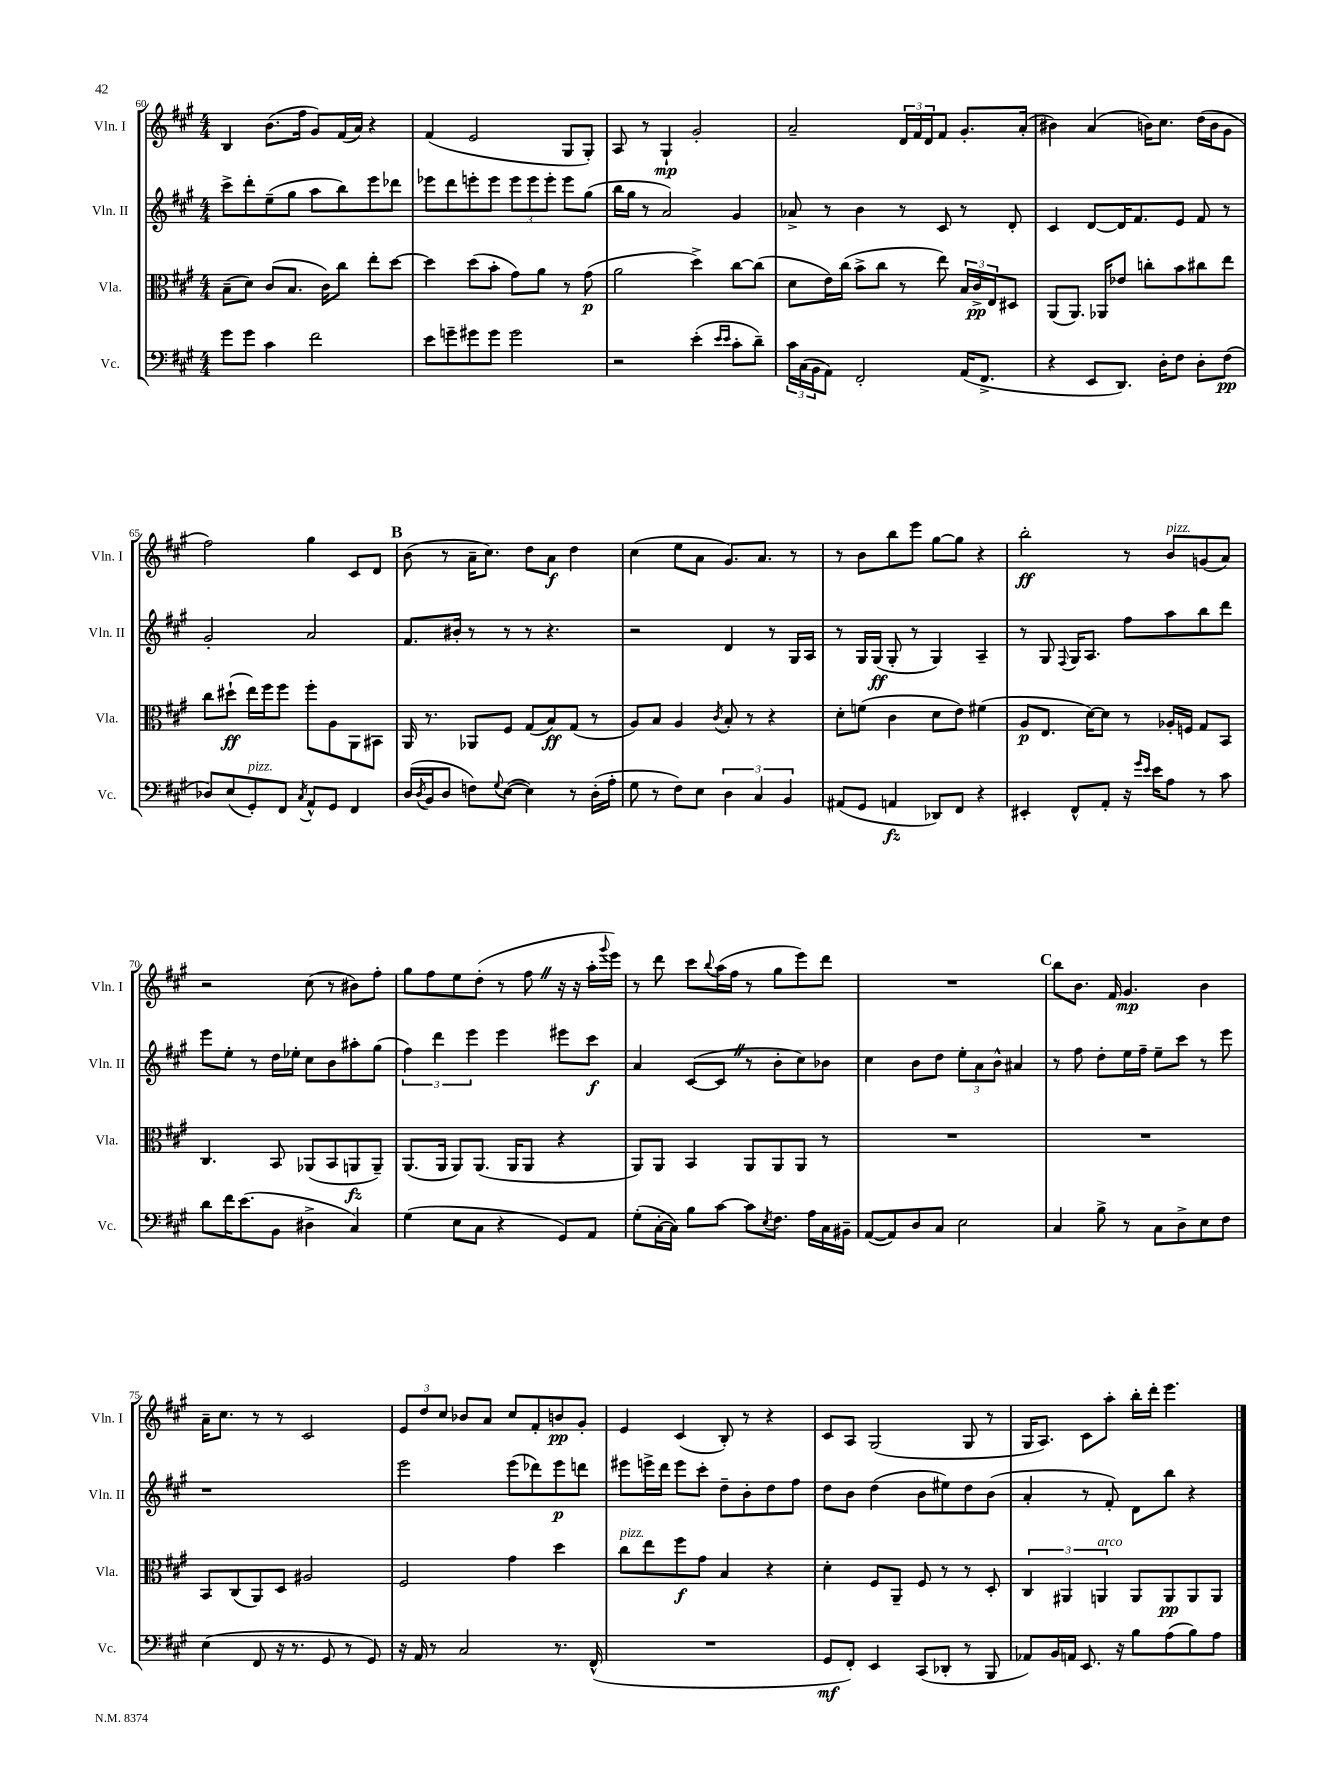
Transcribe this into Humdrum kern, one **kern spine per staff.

**kern	**dynam	**kern	**dynam	**kern	**dynam	**kern	**dynam
*part4	*part4	*part3	*part3	*part2	*part2	*part1	*part1
*staff4	*staff4	*staff3	*staff3	*staff2	*staff2	*staff1	*staff1
*I"Vc.	*	*I"Vla.	*	*I"Vln. II	*	*I"Vln. I	*
*I'Vc.	*	*I'Vla.	*	*I'Vln. II	*	*I'Vln. I	*
*clefF4	*	*clefC3	*	*clefG2	*	*clefG2	*
*k[f#c#g#]	*	*k[f#c#g#]	*	*k[f#c#g#]	*	*k[f#c#g#]	*
*M4/4	*	*M4/4	*	*M4/4	*	*M4/4	*
=60	=60	=60	=60	=60	=60	=60	=60
8g#\L	.	(8B~\L	.	8ccc#^\L	.	4B/	.
8g#\J	.	8d\J)	.	8ddd'\	.	.	.
4c#\	.	(8c#/L	.	(8ee~\	.	(8.b\L	.
.	.	8.B/J	.	8gg#\J	.	.	.
.	.	.	.	.	.	16ff#\Jk	.
2f#\	.	.	.	8aa\L	.	8g#/L)	.
.	.	16c#\KL)	.	.	.	.	.
.	.	8cc#\J	.	8bb\)	.	(16f#/L	.
.	.	.	.	.	.	16a/JJ)	.
.	.	8ee'\L	.	8eee\	.	4r	.
.	.	[8dd\J	.	8ddd-X\J	.	.	.
=61	=61	=61	=61	=61	=61	=61	=61
8e\L	.	4dd\]	.	8eee-X\L	.	(4f#/	.
8gn~\	.	.	.	8ddd\	.	.	.
8g#X\	.	(8dd\L	.	8eeen'\	.	2e/	.
8g#\J	.	8b'\J	.	8eee\J	.	.	.
2g#\	.	8g#\L)	.	12eee\L	.	.	.
.	.	.	.	12eee\	.	.	.
.	.	8a\J	.	.	.	.	.
.	.	.	.	12eee'\J	.	.	.
.	.	8r	.	8eee\L	.	8G#/L	.
.	.	(8g#\	p	(8gg#\J	.	8G#'/J)	.
=62	=62	=62	=62	=62	=62	=62	=62
2r	.	2a\	.	16bb\LL	.	8A/	.
.	.	.	.	16gg#\JJ	.	.	.
.	.	.	.	8r	.	8r	.
.	.	.	.	2a/)	.	4G#`/	mp
(4e'\	.	4dd^\)	.	.	.	2g#'/	.
16qqe/LL	.	.	.	.	.	.	.
16qqe/JJ	.	.	.	.	.	.	.
8c#'\L	.	[8cc#\L	.	4g#/	.	.	.
8d~\J)	.	(8cc#\J]	.	.	.	.	.
=63	=63	=63	=63	=63	=63	=63	=63
24c#\LL	.	8d\L	.	8a-X^/	.	2a~/	.
(24C#\	.	.	.	.	.	.	.
24BB\J	.	.	.	.	.	.	.
8AA\J)	.	16e\L)	.	8r	.	.	.
.	.	(16cc#\JJ	.	.	.	.	.
2FF#'/	.	8b^\L	.	4b\	.	.	.
.	.	8cc#\J	.	.	.	.	.
.	.	8r	.	8r	.	24d/LL	.
.	.	.	.	.	.	24f#/	.
.	.	.	.	.	.	24d/J	.
.	.	8ee\)	.	8c#/	.	8f#/J	.
(16AA/KL	.	24B/LL	.	8r	.	8.g#'/L	.
.	.	24c#^/	pp	.	.	.	.
8.FF#^/J	.	.	.	.	.	.	.
.	.	24E/J	.	.	.	.	.
.	.	8D#X/J	.	8d'/	.	.	.
.	.	.	.	.	.	(16a'/Jk	.
=64	=64	=64	=64	=64	=64	=64	=64
4r	.	(8AA/L	.	4c#/	.	4b#X\)	.
.	.	8.AA/J)	.	.	.	.	.
8EE/L	.	.	.	[8d/L	.	(4a/	.
.	.	16AA-X/KL	.	.	.	.	.
8.DD/J)	.	8e-X/J	.	16d/K]	.	.	.
.	.	.	.	8.f#/	.	.	.
.	.	8ccn'\L	.	.	.	16bn\KL)	.
16D'\KL	.	.	.	.	.	8.cc#\J	.
8F#\J	.	8b\	.	8e/J	.	.	.
8D'\L	.	8cc#X\	.	8f#/	.	(16dd\LL	.
.	.	.	.	.	.	16b\J	.
(8F#\J	pp	8ee\J	.	8r	.	8g#\J	.
!!LO:LB:g=z
=65	=65	=65	=65	=65	=65	=65	=65
8D-X/L)	.	8cc#\L	.	2g#'/	.	2ff#\)	.
(8E/	.	(8dd#X`\J	ff	.	.	.	.
!LO:TX:a:i:t=pizz.	!	!	!	!	!	!	!
8GG#'/)	.	16ee\LL)	.	.	.	.	.
.	.	16ff#\J	.	.	.	.	.
8FF#/J	.	8ff#\J	.	.	.	.	.
8qC#/	.	.	.	.	.	.	.
8AA^^/L	.	8ff#'\L	.	2a/	.	4gg#\	.
8GG#/J	.	8A\	.	.	.	.	.
4FF#/	.	8AA\	.	.	.	8c#/L	.
.	.	8BB#X\J	.	.	.	8d/J	.
!!LO:REH:place=s1:t=B
=66	=66	=66	=66	=66	=66	=66	=66
(16D/LL	.	16AA/	.	8.f#/L	.	(8b\	.
8qD/	.	.	.	.	.	.	.
16BB/J	.	8.r	.	.	.	.	.
8D/J	.	.	.	.	.	8r	.
.	.	.	.	16b#X'/Jk	.	.	.
8Fn\L)	.	8AA-X/L	.	8r	.	16a~\KL	.
.	.	.	.	.	.	8.cc#\J)	.
8qqG#/	.	.	.	.	.	.	.
([8E\J	.	8F#/J	.	8r	.	.	.
4E\])	.	(8G#/L	.	8r	.	8dd\L	.
.	.	8B/)	ff	4.r	.	8a\J	f
8r	.	(8G#/J	.	.	.	4dd\	.
(16D'\LL	.	8r	.	.	.	.	.
16A'\JJ	.	.	.	.	.	.	.
=67	=67	=67	=67	=67	=67	=67	=67
8G#\	.	8A/L)	.	2r	.	(4cc#\	.
8r	.	8B/J	.	.	.	.	.
8F#\L)	.	4A/	.	.	.	8ee\L	.
8E\J	.	.	.	.	.	8a\J	.
.	.	8qc#/	.	.	.	.	.
6D\	.	8B'/	.	4d/	.	8.g#/L)	.
.	.	8r	.	.	.	.	.
6C#/	.	.	.	.	.	.	.
.	.	.	.	.	.	8.a/J	.
.	.	4r	.	8r	.	.	.
6BB/	.	.	.	.	.	.	.
.	.	.	.	16G#/LL	.	8r	.
.	.	.	.	16A/JJ	.	.	.
=68	=68	=68	=68	=68	=68	=68	=68
(8AA#X/L	.	8d'\L	.	8r	.	8r	.
8GG#/J	.	(8fn\J	.	16G#/LL	.	8b\L	.
.	.	.	.	(16G#/JJ	ff	.	.
4AAn/	fz	4c#\	.	8G#'/	.	8bb\	.
.	.	.	.	8r	.	8eee\J	.
8DD-X/L)	.	8d\L	.	4G#/)	.	[8gg#\L	.
8FF#/J	.	8e\J)	.	.	.	8gg#\J]	.
4r	.	(4f#X\	.	4A~/	.	4r	.
=69	=69	=69	=69	=69	=69	=69	=69
4EE#X'/	.	8A/L	p	8r	.	2bb'\	ff
.	.	8.E/J	.	8G#/	.	.	.
.	.	.	.	8qqF#/	.	.	.
8FF#^^/L	.	.	.	16G#/KL	.	.	.
.	.	[16d\KL)	.	8.A/J	.	.	.
8AA'/J	.	8d\J]	.	.	.	.	.
16r	.	8r	.	8ff#\L	.	8r	.
16qqg#/LL	.	.	.	.	.	.	.
16qqe/JJ	.	.	.	.	.	.	.
16e\KL	.	.	.	.	.	.	.
!	!	!	!	!	!	!LO:TX:a:i:t=pizz.	!
8A\J	.	16A-X'/LL	.	8aa\	.	8b/L	.
.	.	16Fn/JJ	.	.	.	.	.
8r	.	8G#/L	.	8bb\	.	(8gn/	.
8c#\	.	8BB/J	.	8ddd\J	.	8a/J)	.
!!LO:LB:g=z
=70	=70	=70	=70	=70	=70	=70	=70
8d\L	.	4.C#/	.	8eee\L	.	2r	.
16f#\K	.	.	.	8ee'\J	.	.	.
(8.e\	.	.	.	.	.	.	.
.	.	.	.	8r	.	.	.
8BB\J	.	8BB/	.	16dd\LL	.	.	.
.	.	.	.	16ee-X'\JJ	.	.	.
4D#X^\	.	(8AA-X/L	.	8cc#\L	.	(8cc#\	.
.	.	8BB/	.	8b\	.	8r	.
4C#/)	.	8AAn/	fz	8aa#X'\	.	8b#X\L)	.
.	.	8AA~/J)	.	(8gg#\J	.	8ff#'\J	.
=71	=71	=71	=71	=71	=71	=71	=71
(4G#\	.	(8.AA/L	.	6ff#\)	.	8gg#\L	.
.	.	.	.	.	.	8ff#\	.
.	.	.	.	6ddd\	.	.	.
.	.	16AA/Jk	.	.	.	.	.
8E\L	.	8AA/L)	.	.	.	8ee\	.
.	.	.	.	6eee\	.	.	.
8C#\J	.	(8.AA/J	.	.	.	(8dd'\J	.
4r	.	.	.	4eee\	.	8r	.
.	.	16AA/KL	.	.	.	.	.
.	.	8AA/J	.	.	.	8ff#Z\	.
8GG#/L)	.	4r	.	8eee#X\L	.	16r	.
.	.	.	.	.	.	16r	.
8AA/J	.	.	.	8ccc#\J	f	16aa'\LL	.
.	.	.	.	.	.	8qqggg#/	.
.	.	.	.	.	.	16eee\JJ)	.
=72	=72	=72	=72	=72	=72	=72	=72
(8G#'\L	.	8AA/L)	.	4a/	.	8r	.
[16C#'\L	.	8AA/J	.	.	.	8ddd\	.
16C#\JJ])	.	.	.	.	.	.	.
8B\L	.	4BB/	.	([8c#/L	.	8ccc#\L	.
.	.	.	.	.	.	8qqbb/	.
[8c#\J	.	.	.	8c#Z/J]	.	(16aa\L	.
.	.	.	.	.	.	16ff#\JJ	.
8c#\L]	.	8AA/L	.	8r	.	8r	.
8qE/	.	.	.	.	.	.	.
8.F#\J	.	8AA/	.	8b'\L	.	8gg#\L	.
.	.	8AA/J	.	8cc#\)	.	8eee\)	.
16A\LL	.	.	.	.	.	.	.
16C#\	.	8r	.	8b-X\J	.	8ddd\J	.
16BB#X~\JJ	.	.	.	.	.	.	.
=73	=73	=73	=73	=73	=73	=73	=73
([8AA/L	.	1r	.	4cc#\	.	1r	.
8AA/])	.	.	.	.	.	.	.
8D/	.	.	.	8b\L	.	.	.
8C#/J	.	.	.	8dd\J	.	.	.
2E\	.	.	.	12ee'\L	.	.	.
.	.	.	.	12a\	.	.	.
.	.	.	.	12b^^\J	.	.	.
.	.	.	.	4a#X/	.	.	.
!!LO:REH:place=s1:t=C
=74	=74	=74	=74	=74	=74	=74	=74
4C#/	.	1r	.	8r	.	8bb\L	.
.	.	.	.	8ff#\	.	8.b\J	.
8B^\	.	.	.	8dd'\L	.	.	.
.	.	.	.	.	.	16f#/	.
8r	.	.	.	16ee\L	.	4.g#/	mp
.	.	.	.	16ff#~\JJ	.	.	.
8C#\L	.	.	.	8ee~\L	.	.	.
8D^\	.	.	.	8ccc#\J	.	.	.
8E\	.	.	.	8r	.	4b\	.
8F#\J	.	.	.	8eee\	.	.	.
!!LO:LB:g=z
=75	=75	=75	=75	=75	=75	=75	=75
(4E\	.	8BB/L	.	1r	.	16a~\KL	.
.	.	.	.	.	.	8.cc#\J	.
.	.	(8C#/	.	.	.	.	.
8FF#/	.	8AA/)	.	.	.	8r	.
16r	.	8D/J	.	.	.	8r	.
8.r	.	.	.	.	.	.	.
.	.	2A#X/	.	.	.	2c#/	.
8GG#/	.	.	.	.	.	.	.
8r	.	.	.	.	.	.	.
8GG#/)	.	.	.	.	.	.	.
=76	=76	=76	=76	=76	=76	=76	=76
16r	.	2F#/	.	2eee\	.	12e/L	.
16AA/	.	.	.	.	.	.	.
.	.	.	.	.	.	12dd/	.
8r	.	.	.	.	.	.	.
.	.	.	.	.	.	12cc#/J	.
2C#/	.	.	.	.	.	8b-X/L	.
.	.	.	.	.	.	8a/J	.
.	.	4g#\	.	(8eee\L	.	8cc#/L	.
.	.	.	.	8ddd-X\)	.	8f#'/	.
8.r	.	4dd\	.	8eee\	p	8bn/	pp
.	.	.	.	8dddn\J	.	8g#'/J	.
(16FF#^^/	.	.	.	.	.	.	.
=77	=77	=77	=77	=77	=77	=77	=77
!	!	!LO:TX:a:i:t=pizz.	!	!	!	!	!
1r	.	8cc#\L	.	8eee#X\L	.	4e/	.
.	.	8ee\	.	16eeen^\L	.	.	.
.	.	.	.	16ddd\JJ	.	.	.
.	.	8ff#\	f	8eee\L	.	(4c#/	.
.	.	8g#\J	.	8ccc#'\J	.	.	.
.	.	4B/	.	8dd~\L	.	8B'/)	.
.	.	.	.	8b'\	.	8r	.
.	.	4r	.	8dd\	.	4r	.
.	.	.	.	8ff#\J	.	.	.
=78	=78	=78	=78	=78	=78	=78	=78
8GG#/L	mf	4d'\	.	8dd\L	.	8c#/L	.
8FF#'/J)	.	.	.	8b\J	.	8A/J	.
4EE/	.	8F#/L	.	(4dd\	.	(2G#/	.
.	.	8AA~/J	.	.	.	.	.
(8CC#/L	.	8F#/	.	8b\L	.	.	.
8DD-X'/J	.	8r	.	8ee#X\)	.	.	.
8r	.	8r	.	8dd\	.	8G#/	.
8BBB/	.	8D'/	.	(8b\J	.	8r	.
=79	=79	=79	=79	=79	=79	=79	=79
8AA-X/L)	.	6C#/	.	4a'/	.	16G#/KL	.
.	.	.	.	.	.	8.A/J)	.
16BB/L	.	.	.	.	.	.	.
.	.	6AA#X/	.	.	.	.	.
16AAn/JJ	.	.	.	.	.	.	.
8.EE/	.	.	.	8r	.	8c#\L	.
!	!	!LO:TX:a:i:t=arco	!	!	!	!	!
.	.	6AAn/	.	.	.	.	.
.	.	.	.	8f#'/)	.	8aa'\J	.
16r	.	.	.	.	.	.	.
8B\L	.	8AA/L	.	8d\L	.	16bb'\LL	.
.	.	.	.	.	.	16ddd'\JJ	.
(8A\	.	8AA/	pp	8bb\J	.	4.eee\	.
8B\)	.	8AA/	.	4r	.	.	.
8A\J	.	8AA/J	.	.	.	.	.
==	==	==	==	==	==	==	==
*-	*-	*-	*-	*-	*-	*-	*-
